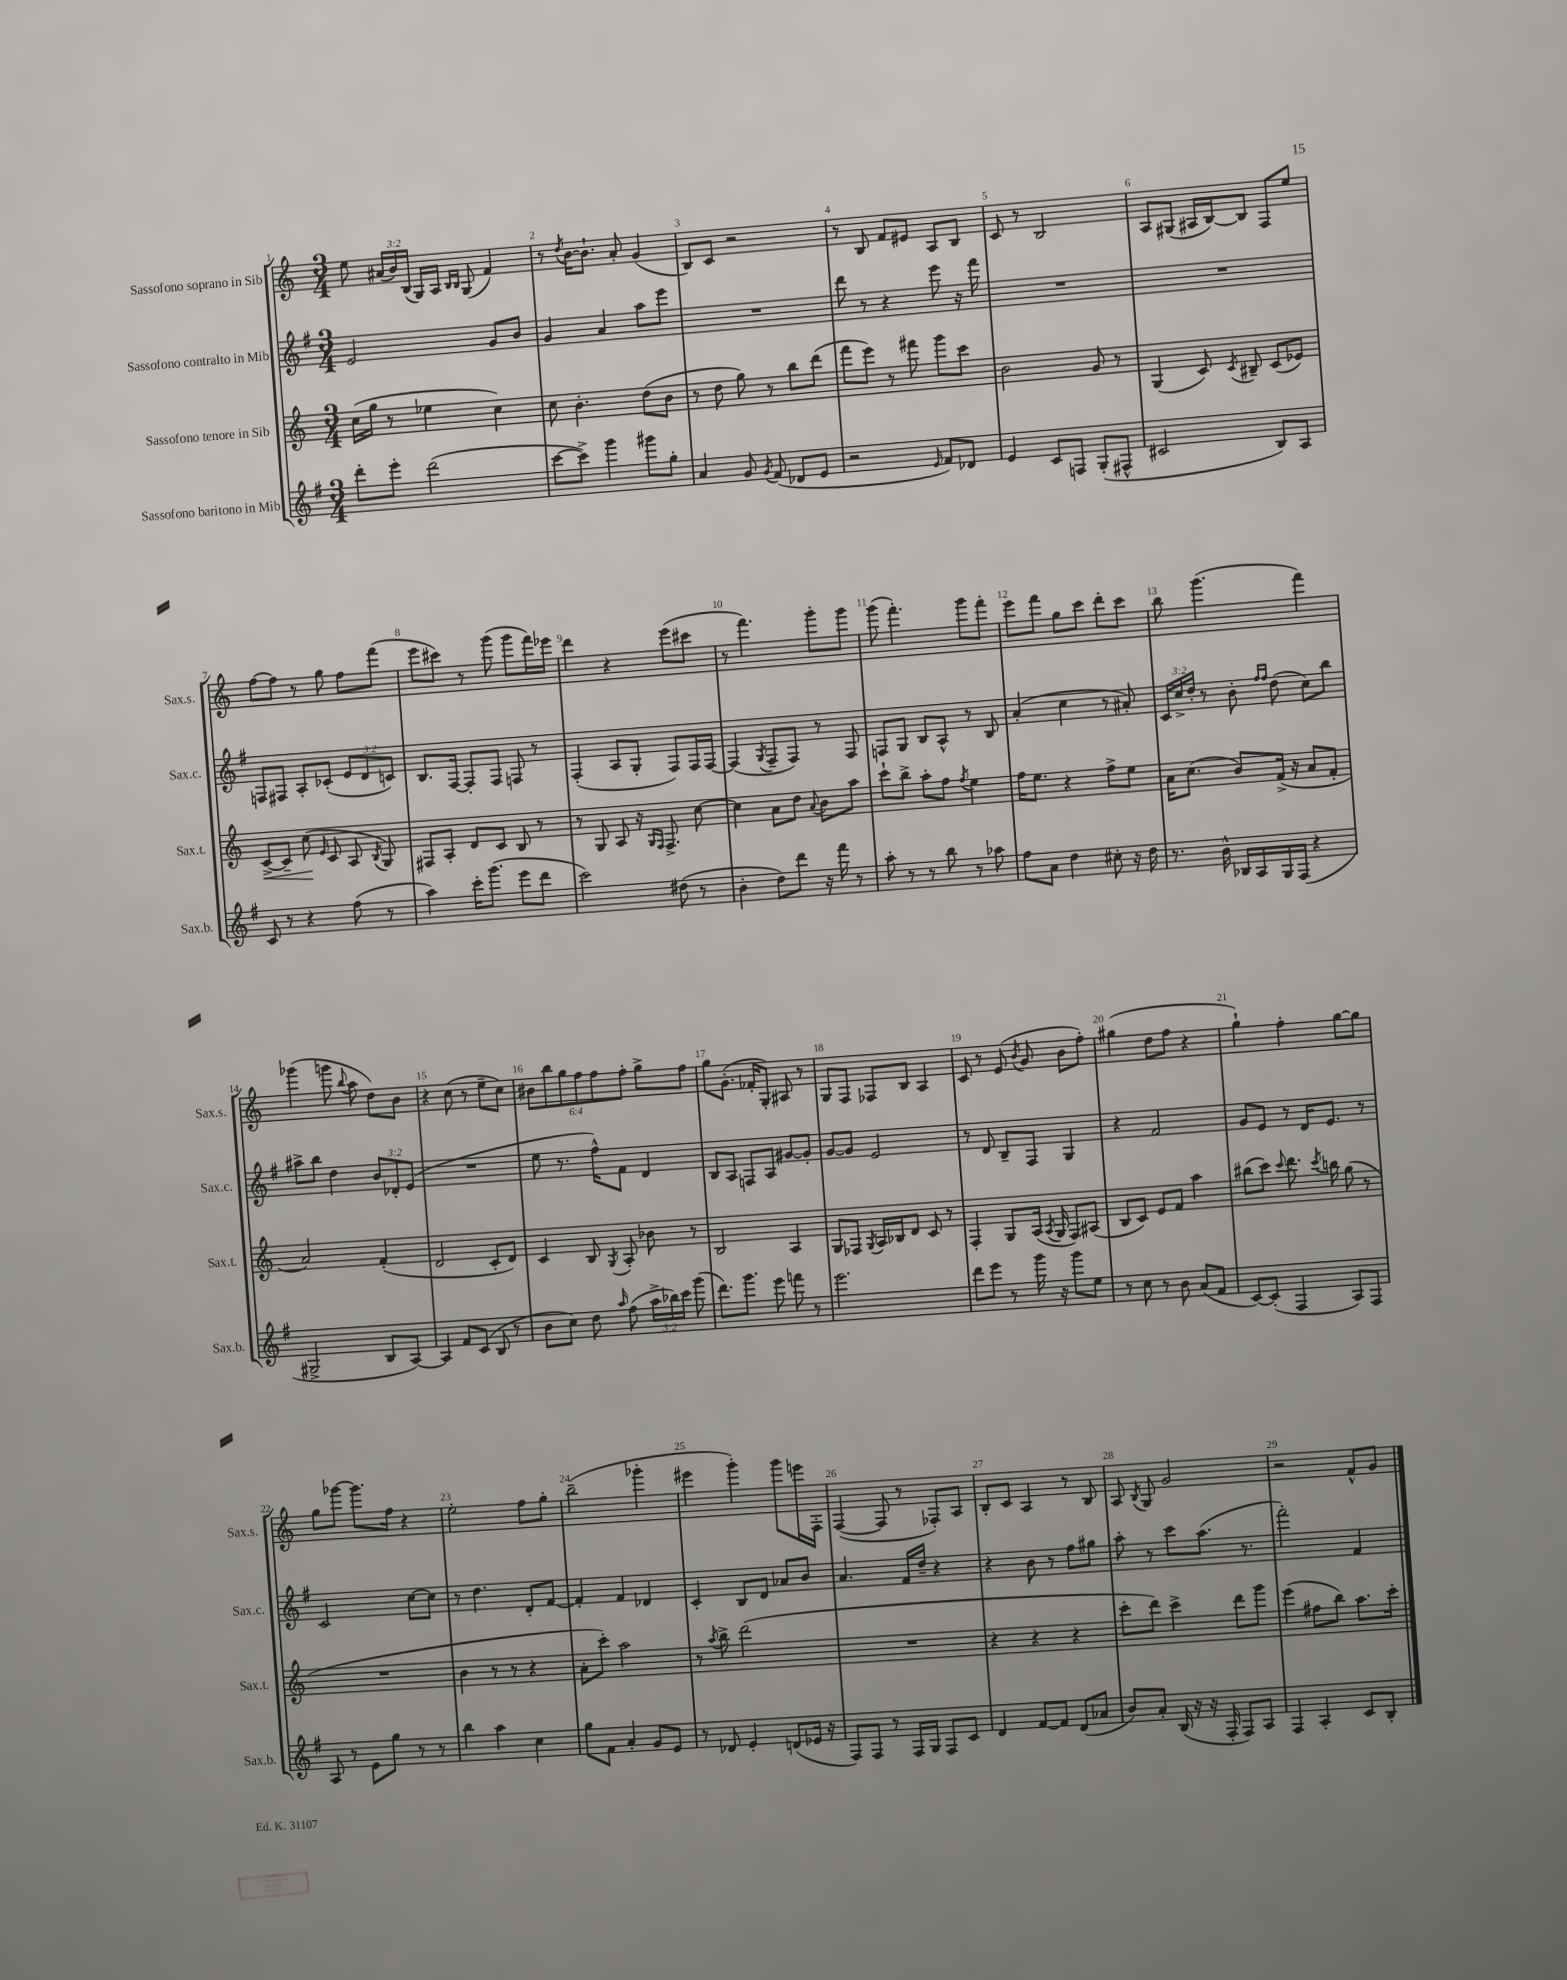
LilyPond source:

<<
\new StaffGroup <<
\new Staff = "s0" \with { instrumentName = "Sassofono soprano in Sib" shortInstrumentName = "Sax.s." } {
    \clef treble \key c \major \numericTimeSignature \time 3/4 \override Staff.TupletNumber.text = #tuplet-number::calc-fraction-text
    \autoBeamOff e''8 \tuplet 3/2 { ais'16[( b'16) b16]( } g16[) a16] \grace { b16[ b16] } g8( f'4) |
    r8 \acciaccatura { d''8 } b'16[~ b'8.]-! a'8-. g'4( |
    b8[) c'8] r2 |
    r8 b8 f'8[ eis'8] a8[ b8] |
    c'8 r8 b2 |
    a8[ gis8]( ais16[ b16~) b8] f8[ e''8] |
    f''8[~ f''8] r8 g''8 f''8[ f'''8]( |
    e'''8[ cis'''8]) r8 g'''8( g'''8[ f'''16) ees'''16] |
    d'''4 r4 e'''8[( cis'''8] |
    r8 f'''4.) g'''8[-. g'''8] |
    g'''8( f'''4.-.) g'''8[ f'''8]-. |
    e'''8[ f'''8] g''8[ c'''8] d'''8[-. c'''8] |
    b''8 g'''4.( f'''4) |
    ges'''4( g'''8 \appoggiatura { b''8 } a''8 d''8[) b'8] |
    r4 c''8( r8 e''8[-- c''8]) |
    \tuplet 6/4 { bis'8[ b''8 g''8 f''8 f''8 f''8]-. } g''8[-> f''8] |
    g''8[ g'8.]-.( fes'16[-. g8]-.) ais8 r8 |
    g8[ f8] fes8[ b8] a4 |
    c'8 r8 e'8( \acciaccatura { b'8 } g'8 b'8[ f''8]-.) |
    gis''4( d''8[ f''8] r4 |
    g''4-!) f''4-. g''8[~ g''8] |
    g''8[ ges'''8]~ ges'''8.[ f''16] r4 |
    e''2-. f''8[ g''8]-. |
    b''2--( ges'''4-. |
    eis'''4 g'''4-.) g'''8[ e'''16 f16]-. |
    f4~( f8 r8 fes8[-.) a8] |
    b8[-. c'8] a4 r8 b8 |
    a8 \acciaccatura { b8 } g8 g'2 |
    r2 f'8[-^ g'8] \bar "|." |
}
\new Staff = "s1" \with { instrumentName = "Sassofono contralto in Mib" shortInstrumentName = "Sax.c." } {
    \clef treble \key g \major \numericTimeSignature \time 3/4 \override Staff.TupletNumber.text = #tuplet-number::calc-fraction-text
    \autoBeamOff e'2 g'8[ b'8] |
    g'4 a'4 a''8[ e'''8] |
    R2. |
    d'''8 r8 r4 e'''8 r16 fis'''16 |
    R2. |
    R2. |
    f8[ fis8] a8[-. ces'8]-.( \tuplet 3/2 { e'8[ d'8 c'8]) } |
    b8.[ fis16]~ fis8[-. fis8] f8 r8 |
    fis4-.( a8[ g8]-. fis8[) fis16 fis16]~ |
    fis4( \acciaccatura { g8 } fis8[-- fis8]) r8 fis8 |
    f8[ g8] b8[ a8]-^ r8 b8 |
    a'4-.( c''4 r8 ais'8-.) |
    \tuplet 3/2 { c'16[ c''16-> d''16]-. } r8 b'8-. \grace { fis''16[ fis''16] } d''8( c''8[) b''8] |
    ais''8[-> b''8] d''4 \tuplet 3/2 { b'8[ des'8-. e'8]( } |
    R2. |
    e''8 r8. fis''16[-^) fis'8] d'4 |
    b8[ a8] f8[ a8] gis'8[~ gis'8]-. |
    g'8[~ g'8] e'2 |
    r8 d'8 b8[-- fis8] g4 |
    r4 fis'2 |
    g'8[ e'8] r8 d'16[ e'8.] r8 |
    c'2 c''8[~ c''8] |
    r8 d''4. d'8[-. fis'8]~ |
    fis'4-. fis'4 des'4 |
    c'4-. b8[ d'8] aes'8[ b'8] |
    a'4. fis'16[ d''16]-- r4 |
    r4 b'8 r8 fis''8[ gis''8] |
    a''8-. r8 c'''8[ a''8.]( r8. |
    fis'''2-.) fis'4 \bar "|." |
}
\new Staff = "s2" \with { instrumentName = "Sassofono tenore in Sib" shortInstrumentName = "Sax.t." } {
    \clef treble \key c \major \numericTimeSignature \time 3/4
    \autoBeamOff c''16[( g''16] r8 ees''4 c''4) |
    c''8 b'4.-. d''8[( b'8] |
    r8 d''8 g''8) r8 b''8[ d'''8]( |
    f'''8[ e'''8]) r8 fis'''8 g'''8[ c'''8] |
    b'2 g'8 r8 |
    g4( c'8) \acciaccatura { c'8 } bis8-- c'8[( ees'8]) |
    c'8[~->\< c'8]-- c''8\!( \grace { e'16 } c'8 a8 \acciaccatura { b8 } g8) |
    fis8[ a8]-. d'8[ c'8] b8 r8 |
    r8 g8 a8 r16 \grace { g16[ f16] } f8.-> c''8~ |
    c''4 a'8[ d''8] \appoggiatura { a'8 } b'8[ a''8] |
    c'''8[-! b''8]-> a''8[-. f''8] \acciaccatura { f''8 } e''4 |
    f''16[ e''8.] r4 f''8[-> e''8] |
    a'16[ c''8.]( b'8[) f'16]->( r16 a'8[ f'8]-. |
    a'2) f'4-.( |
    d'2 c'8[-. d'8]) |
    c'4 b8 \acciaccatura { g8 } a8-. bes'8 r8 |
    b2 a4 |
    g8[ fes8] \acciaccatura { g8 } a16[ bes16 d'8] c'8 r8 |
    f4-. g8[ a16]( \acciaccatura { a8 } g16 f8[) ais8]( |
    b8[ c'8]) e'8[ f'8] a''4 |
    bis''8[( c'''8]) \appoggiatura { c'''8 } d'''8. \acciaccatura { c'''8 } b''16 g''8( r8 |
    R2. |
    b'4 r8 r8 r4 |
    a'8[-. c'''8]-.) a''2 |
    r8 \acciaccatura { a''8 } b''8-> d'''2( |
    R2. |
    r4 r4 r4 |
    c'''8[-. d'''8]) c'''4-> d'''8[ g'''8] |
    e'''4( fis''8[ b''8]) a''8.[ c'''16]-. \bar "|." |
}
\new Staff = "s3" \with { instrumentName = "Sassofono baritono in Mib" shortInstrumentName = "Sax.b." } {
    \clef treble \key g \major \numericTimeSignature \time 3/4 \override Staff.TupletNumber.text = #tuplet-number::calc-fraction-text
    \autoBeamOff d'''8[-. e'''8]-. d'''2( |
    c'''8[~ c'''8]->) g'''4 gis'''8[ g''8]-. |
    a'4 g'8 \acciaccatura { g'8 } fis'8( des'8[ e'8] |
    r2 \grace { e'16 } fis'8[) des'8] |
    e'4 c'8[ f8] g8[-.( fis8]-^ |
    cis'2 b8[) a8] |
    c'8 r8 r4 fis''8( r8 |
    a''4) c'''16[-. g'''8.]( e'''8[ d'''8] |
    c'''2) dis''8( r8 |
    b'4-. d''8[) d'''8] r16 fis'''16 r8 |
    a''8-. r8 r8 b''8 r8 aes''8 |
    fis''8[ a'8] d''4 cis''8-. r16 d''16 |
    r8. b'16-^ bes16[ a16 g16 fis16]( r4 |
    gis2-> b8[ a8]~) |
    a4 fis'8[ c'8]( b8 r8 |
    b'8[ c''8]) d''8 \grace { a''16 } fis''8( \tuplet 3/2 { a''16[-> bes''16) c'''16] } g'''8( |
    d'''8.[) g'''8.] e'''8 f'''8 r8 |
    e'''2. |
    d'''8[ e'''8] r8 g'''16 r16 g'''8[ e''8] |
    r8 c''8 r8 b'8 a'8[( fis'8] |
    c'8[~) c'8]-.( fis4 a8[) fis8] |
    a8 r8 e'8[ g''8] r8 r8 |
    b''4 a''4 c''4 |
    g''8[ fis'8] a'4-. g'8[ e'8] |
    r8 des'8 e'4-. d'8[( ees'16] r16 |
    fis8[) fis8] r8 fis16[ g16] fis8[ c'8] |
    d'4 fis'8[~ fis'8] d'8[( aes'8] |
    b'8[) a'8]-. b16( r16 r16 fis16-. fis8[) a8] |
    fis4 a4-. c'8[ b8]-. \bar "|." |
}
>>
>>
\layout { \context { \Score \override BarNumber.break-visibility = ##(#f #t #t) barNumberVisibility = #all-bar-numbers-visible } }
